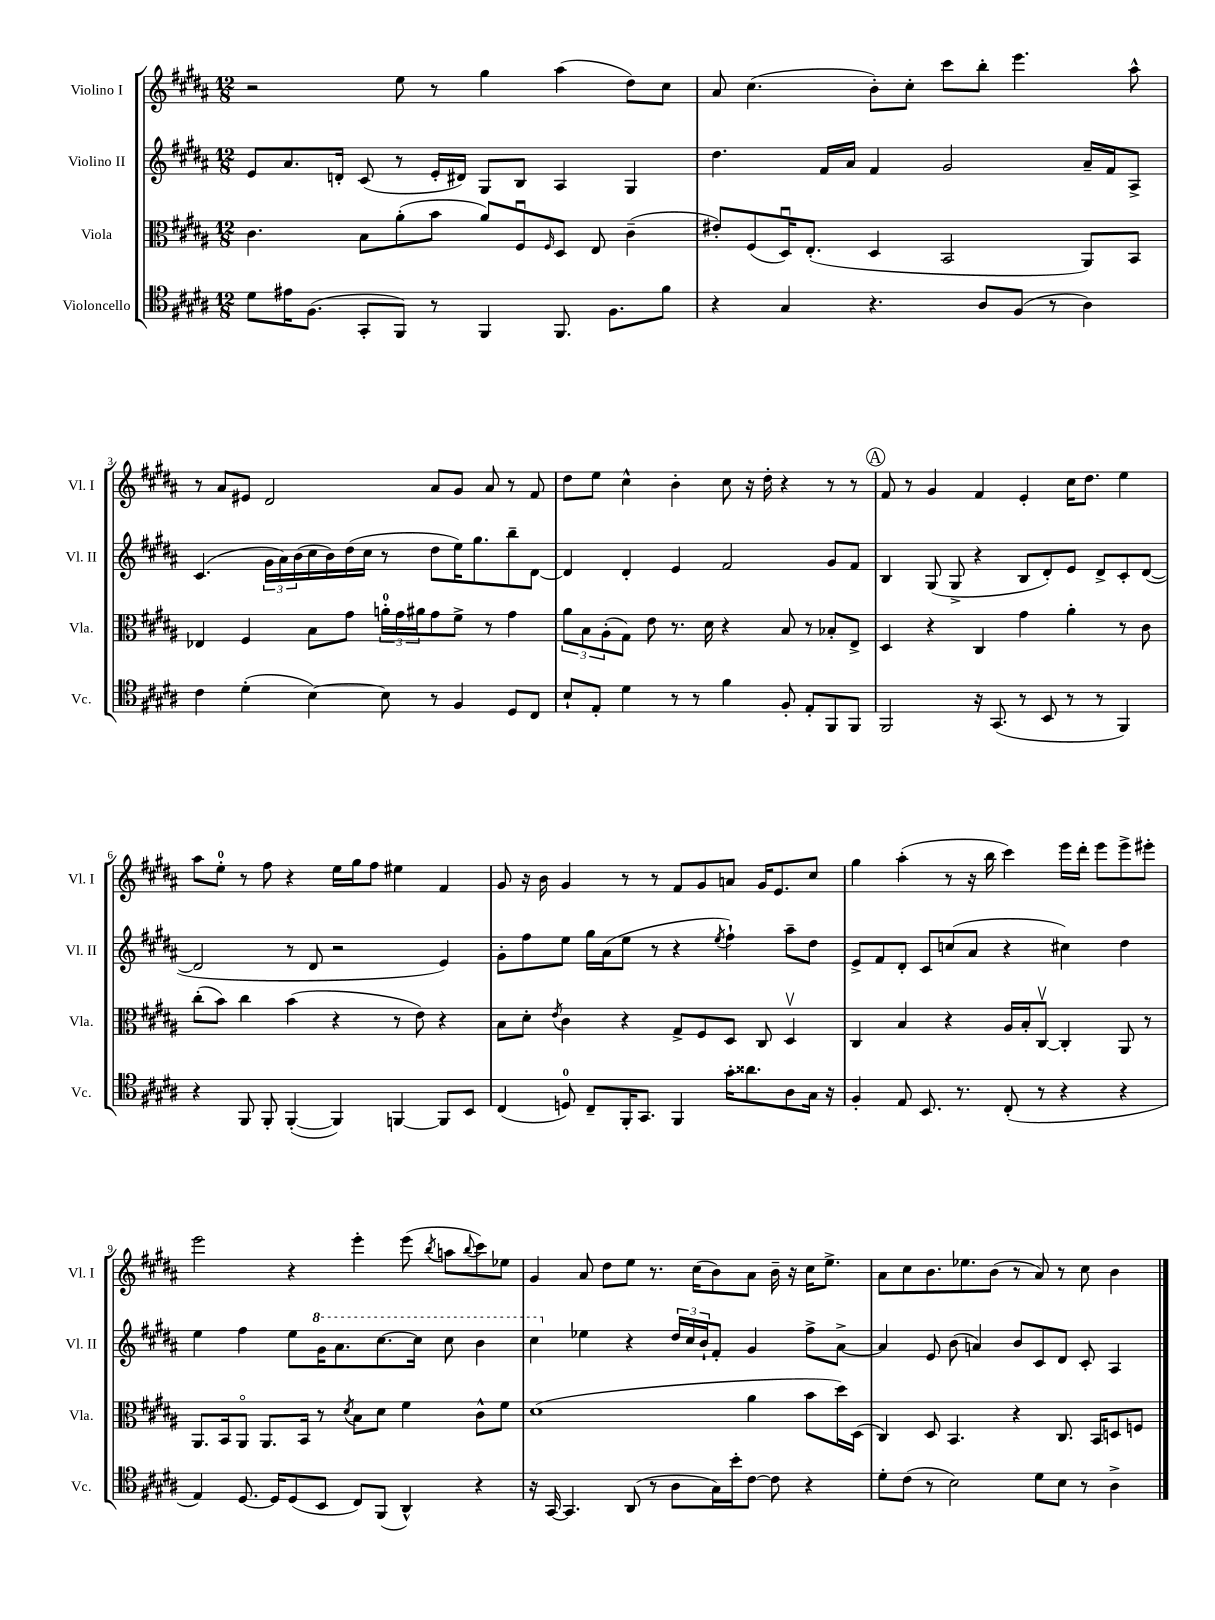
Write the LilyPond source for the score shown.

<<
\new StaffGroup <<
\new Staff = "s0" \with { instrumentName = "Violino I" shortInstrumentName = "Vl. I" } {
    \clef treble \key b \major \numericTimeSignature \time 12/8
    r2 e''8 r8 gis''4 ais''4( dis''8) cis''8 |
    ais'8 cis''4.( b'8-.) cis''8-. cis'''8 b''8-. e'''4. ais''8-^ |
    r8 ais'8 eis'8 dis'2 ais'8 gis'8 ais'8 r8 fis'8 |
    dis''8 e''8 cis''4-^ b'4-. cis''8 r16 dis''16-. r4 r8 r8 |
    \mark \markup { \circle "A" } fis'8 r8 gis'4 fis'4 e'4-. cis''16 dis''8. e''4 |
    ais''8 e''8-0-. r8 fis''8 r4 e''16 gis''16 fis''8 eis''4 fis'4 |
    gis'8 r16 b'16 gis'4 r8 r8 fis'8 gis'8 a'8 gis'16 e'8. cis''8 |
    gis''4 ais''4-.( r8 r16 b''16 cis'''4) e'''16 dis'''16-. e'''8 e'''8-> eis'''8-. |
    e'''2 r4 e'''4-. e'''8( \acciaccatura { b''8 } a''8 \appoggiatura { b''8 } cis'''8) ees''8 |
    gis'4 ais'8 dis''8 e''8 r8. cis''16( b'8) ais'8 b'16-- r16 cis''16 e''8.-> |
    ais'8 cis''8 b'8. ees''8. b'8( r8 ais'8) r8 cis''8 b'4 \bar "|." |
}
\new Staff = "s1" \with { instrumentName = "Violino II" shortInstrumentName = "Vl. II" } {
    \clef treble \key b \major \numericTimeSignature \time 12/8
    e'8 ais'8. d'16-. cis'8( r8 e'16-. dis'16) gis8 b8 ais4 gis4 |
    dis''4. fis'16 ais'16 fis'4 gis'2 ais'16-- fis'16 ais8-> |
    cis'4.( \tuplet 3/2 { gis'16 ais'16) b'16( } cis''16 b'16) dis''16( cis''16 r8 dis''8 e''16) gis''8. b''8-- dis'8~ |
    dis'4 dis'4-. e'4 fis'2 gis'8 fis'8 |
    \mark \markup { \circle "A" } b4 gis8( gis8-> r4 b8 dis'8-.) e'8 dis'8-> cis'8-. dis'8~( |
    dis'2 r8 dis'8 r2 e'4) |
    gis'8-. fis''8 e''8 gis''16 ais'16( e''8 r8 r4 \acciaccatura { e''8 } fis''4-!) ais''8-- dis''8 |
    e'8-> fis'8 dis'8-. cis'8 c''8( ais'8 r4 cis''4) dis''4 |
    e''4 fis''4 e''8 \ottava #1 gis''16 ais''8. cis'''8.~ cis'''16 cis'''8 b''4 |
    cis'''4 \ottava #0 ees''4 r4 \tuplet 3/2 { dis''16 cis''16 b'16-! } fis'8-. gis'4 fis''8-> ais'8~-> |
    ais'4 e'8 b'8( a'4) b'8 cis'8 dis'8 cis'8-. ais4 \bar "|." |
}
\new Staff = "s2" \with { instrumentName = "Viola" shortInstrumentName = "Vla." } {
    \clef alto \key b \major \numericTimeSignature \time 12/8
    cis'4. b8 ais'8-.( b'8 ais'8) fis8\downbow \grace { fis16 } dis8 e8 cis'4--( |
    eis'8-.) fis8( dis16\downbow) e8.-.( dis4 b,2 ais,8) b,8 |
    ees4 fis4 b8 gis'8 \tuplet 3/2 { a'16-0-. gis'16 ais'16 } gis'8 fis'8-> r8 gis'4 |
    \tuplet 3/2 { ais'8 b8 ais8-.( } gis8) e'8 r8. dis'16 r4 b8 r8 bes8-. e8-> |
    \mark \markup { \circle "A" } dis4 r4 cis4 gis'4 ais'4-. r8 cis'8 |
    cis''8-.( b'8) cis''4 b'4( r4 r8 e'8) r4 |
    b8 dis'8-. \acciaccatura { e'8 } cis'4 r4 gis8-> fis8 dis8 cis8 dis4\upbow |
    cis4 b4 r4 ais16 b16-. cis8~\upbow cis4-. ais,8 r8 |
    ais,8. b,16 ais,8\flageolet ais,8. b,16 r8 \acciaccatura { dis'8 } b8 dis'8 fis'4 cis'8-^ fis'8 |
    dis'1( ais'4 b'8 dis''16) dis16( |
    cis4) dis8 b,4. r4 cis8. b,16 d8 f8 \bar "|." |
}
\new Staff = "s3" \with { instrumentName = "Violoncello" shortInstrumentName = "Vc." } {
    \clef tenor \key b \major \numericTimeSignature \time 12/8
    dis'8 eis'16 fis8.( gis,8-. fis,8) r8 fis,4 fis,8. fis8. fis'8 |
    r4 gis4 r4. ais8 fis8( r8 ais4) |
    cis'4 dis'4-.( b4~) b8 r8 fis4 dis8 cis8 |
    b8-! e8-. dis'4 r8 r8 fis'4 fis8-. e8-. fis,8 fis,8 |
    \mark \markup { \circle "A" } fis,2 r16 gis,8.( r8 b,8 r8 r8 fis,4) |
    r4 fis,8 fis,8-. fis,4~-.( fis,4) f,4~ f,8 b,8 |
    cis4( d8-0) cis8-- fis,16-. gis,8. fis,4 gis'16-. aisis'8. ais8 gis16 r16 |
    fis4-. e8 b,8. r8. cis8-.( r8 r4 r4 |
    e4) dis8.~ dis16 dis8( b,8 cis8) fis,8( ais,4-^) r4 |
    r16 gis,16~ gis,4. ais,8( r8 ais8 gis16) b'16-. cis'8~ cis'8 r4 |
    dis'8-. cis'8( r8 b2) dis'8 b8 r8 ais4-> \bar "|." |
}
>>
>>
